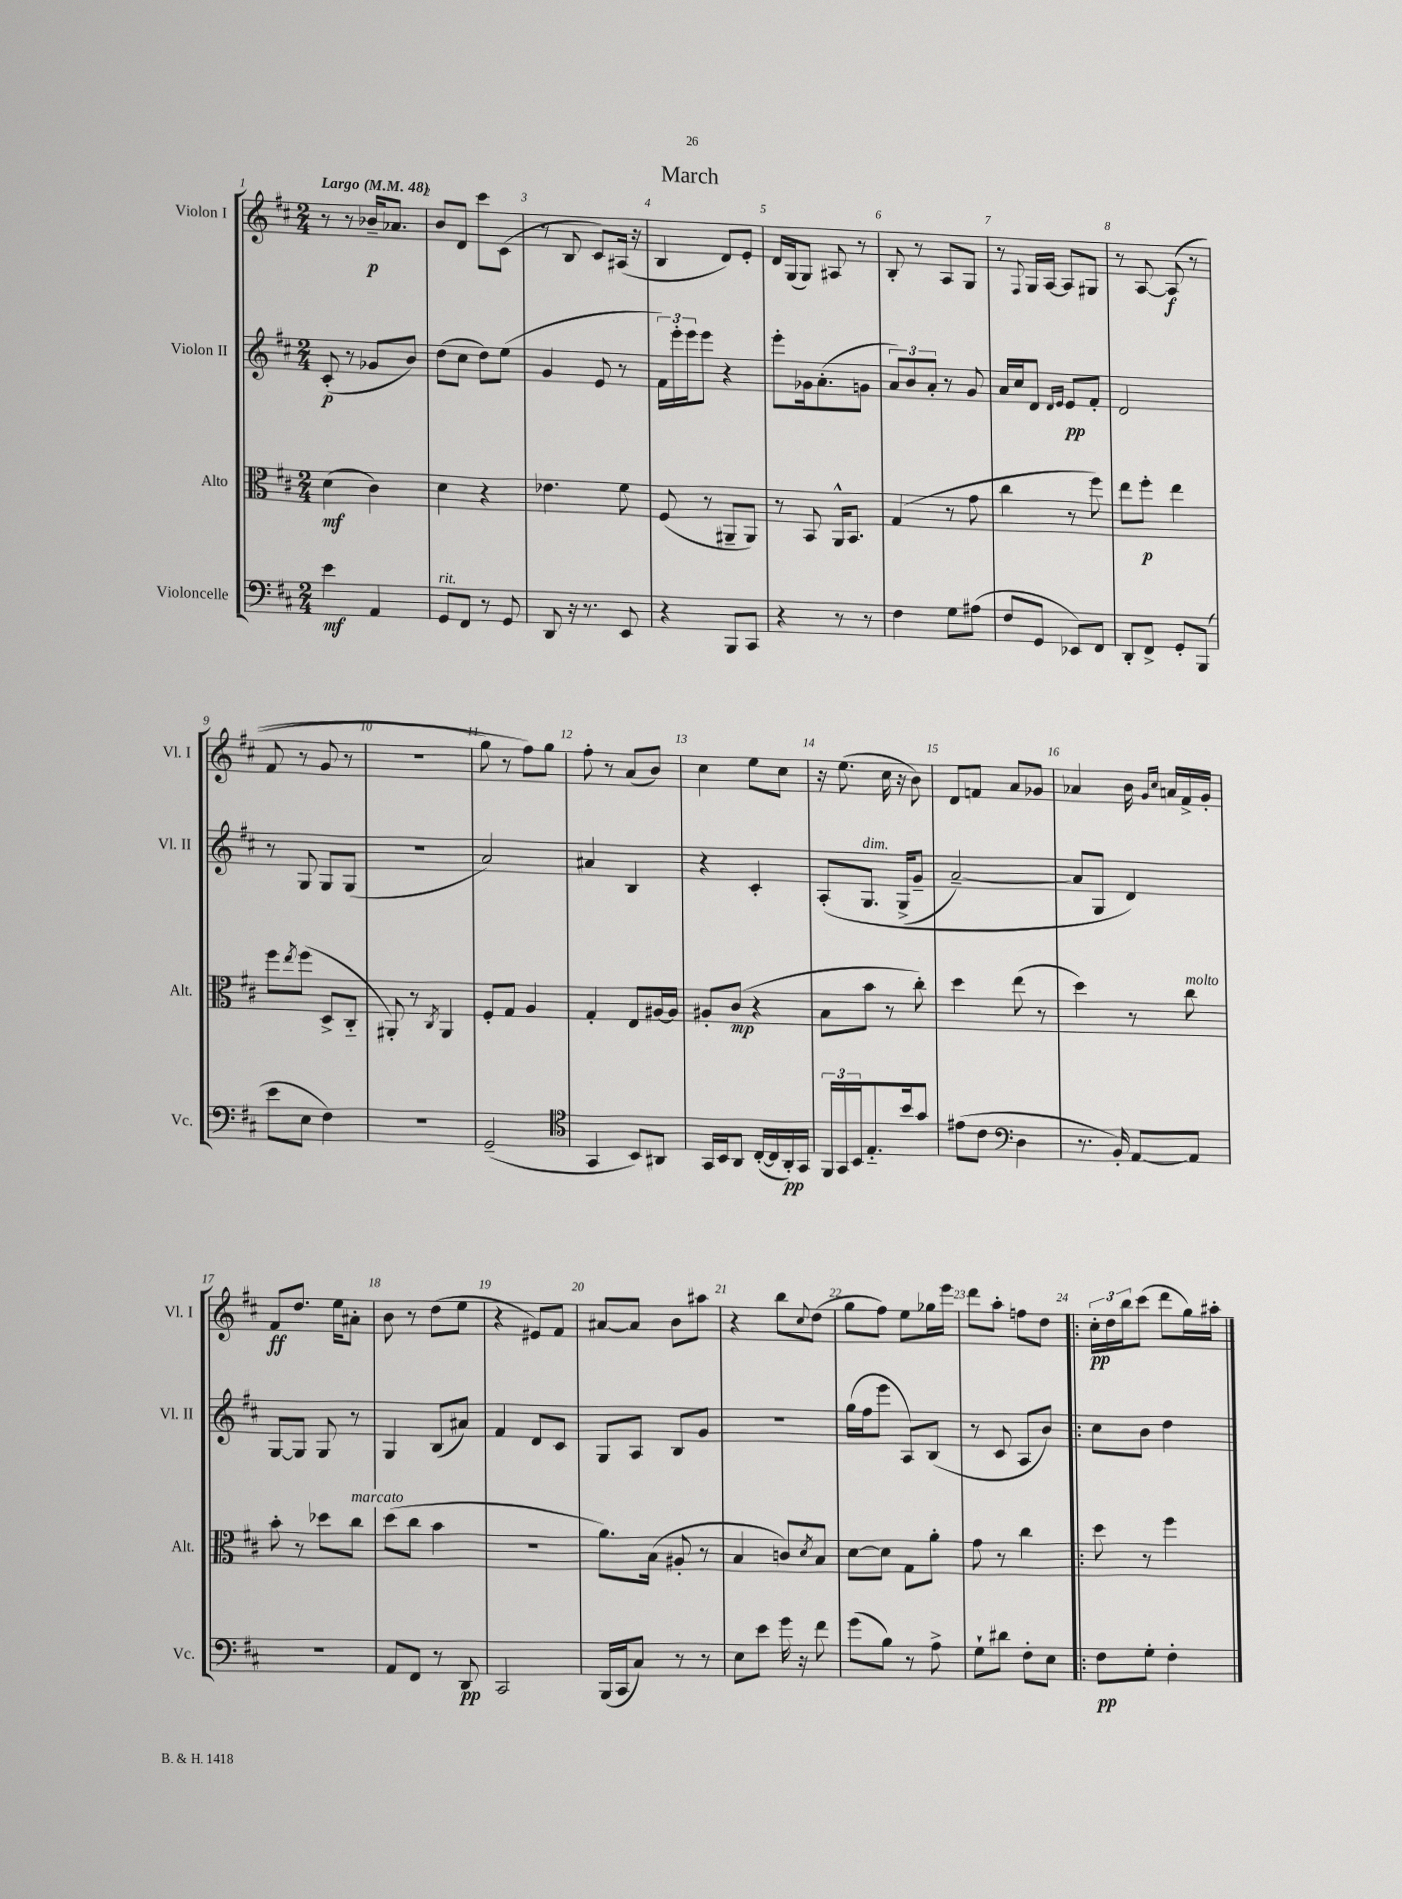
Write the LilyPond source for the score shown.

\header { title = "March" }
<<
\new StaffGroup <<
\new Staff = "s0" \with { instrumentName = "Violon I" shortInstrumentName = "Vl. I" } {
    \clef treble \key d \major \numericTimeSignature \time 2/4 \tempo "Largo" 4 = 48
    r8 r8 bes'16--\p aes'8. |
    b'8 d'8 cis'''8 cis'8( |
    r8 b8 cis'8) ais16( r16 |
    b4 d'8) e'8-. |
    d'16 g16( g8) ais8 r8 |
    b8-. r8 a8 g8 |
    r8 \appoggiatura { fis8 } g16 a16~ a8 gis8 |
    r8 a8~ a8\f(\( r8 |
    fis'8 r8 g'8 r8 |
    r2 |
    g''8) r8 fis''8\) g''8 |
    fis''8-. r8 a'8( b'8) |
    cis''4 e''8 cis''8 |
    r16 e''8.( cis''16 r16 b'8) |
    d'8 f'8 a'8 ges'8 |
    aes'4 b'16 \grace { g'16 cis''16 } a'16 fis'16-> g'16-. |
    fis'8\ff d''8. e''16 ais'8-. |
    b'8 r8 d''8( e''8 |
    r4 eis'8) fis'8 |
    ais'8~ ais'8 b'8 ais''8 |
    r4 b''8 \appoggiatura { cis''8 } d''8( |
    g''8 fis''8) e''8 ges''16 e'''16 |
    d'''8 a''8-. f''8 d''8 |
    \bar ".|:" \tuplet 3/2 { cis''16-.\pp d''16 b''16 } cis'''8( d'''8 g''16) ais''16-. \bar "|." |
}
\new Staff = "s1" \with { instrumentName = "Violon II" shortInstrumentName = "Vl. II" } {
    \clef treble \key d \major \numericTimeSignature \time 2/4
    cis'8-.\p( r8 ges'8 b'8) |
    d''8( cis''8 d''8) e''8( |
    g'4 e'8 r8 |
    \tuplet 3/2 { fis'16) e'''16-. e'''16 } e'''8 r4 |
    e'''8-. ges'16 a'8.-.( g'8 |
    \tuplet 3/2 { a'8) b'8 a'8-. } r8 g'8 |
    a'16 cis''16 d'8 \grace { d'16 e'16 } e'8\pp fis'8-. |
    d'2 |
    r8 g8 g8 g8( |
    r2 |
    a'2) |
    ais'4 b4 |
    r4 cis'4-. |
    a8-.\( g8.^\markup { \italic "dim." } g16->( g'8-- |
    a'2~--) |
    a'8 g8 d'4\) |
    g8~ g8 g8 r8 |
    g4 b8( ais'8) |
    fis'4 d'8 cis'8 |
    g8 a8 b8 g'8 |
    R2 |
    g''16( fis''16 e'''8 a8) b8( |
    r8 cis'8 a8 b'8) |
    \bar ".|:" cis''8 b'8 d''4 \bar "|." |
}
\new Staff = "s2" \with { instrumentName = "Alto" shortInstrumentName = "Alt." } {
    \clef alto \key d \major \numericTimeSignature \time 2/4
    d'4\mf( cis'4) |
    d'4 r4 |
    ees'4. fis'8 |
    fis8( r8 ais,8-- ais,8) |
    r8 b,8 a,16-^ b,8. |
    g4( r8 g'8 |
    cis''4 r8 fis''8) |
    e''8 fis''8-.\p e''4 |
    fis''8 \acciaccatura { e''8 } fis''8( d8-> cis8-_ |
    ais,8-.) r8 \acciaccatura { cis8 } ais,4 |
    fis8-. g8 a4 |
    g4-. e8 ais16~ ais16 |
    ais8-. cis'8\mp( r4 |
    b8 b'8 r8 cis''8-.) |
    d''4 e''8( r8 |
    d''4) r8 cis''8^\markup { \italic "molto" } |
    b'8-. r8 des''8 cis''8^\markup { \italic "marcato" } |
    d''8( cis''8 b'4 |
    R2 |
    a'8.) b16( ais8-. r8 |
    b4 c'8) \acciaccatura { d'8 } b8 |
    d'8~ d'8 g8 a'8-. |
    g'8 r8 cis''4 |
    \bar ".|:" d''8 r8 fis''4 \bar "|." |
}
\new Staff = "s3" \with { instrumentName = "Violoncelle" shortInstrumentName = "Vc." } {
    \clef bass \key d \major \numericTimeSignature \time 2/4
    e'4\mf a,4 |
    g,8^\markup { \italic "rit." } fis,8 r8 g,8 |
    d,8 r16 r8. e,8 |
    r4 b,,8 cis,8 |
    r4 r8 r8 |
    fis4 g8 ais8( |
    fis8 g,8 ees,8) fis,8 |
    d,8-. fis,8-> g,8-. b,,8( |
    e'8 e8 fis4) |
    R2 |
    g,2--( |
    \clef tenor g,4 b,8) ais,8 |
    g,16 b,16 a,8 cis16~-.( cis16 a,16-.\pp) g,16 |
    \tuplet 3/2 { fis,16 g,16 b,16 } e8.-_ b'16 g'8 |
    eis'8( cis'8 \clef bass d4 |
    r8. b,16-.) a,8~ a,8 |
    R2 |
    a,8 fis,8 r8 d,8\pp |
    cis,2 |
    b,,16( cis,16 cis8) r8 r8 |
    e8 e'8 g'16 r16 fis'8 |
    g'8( b8) r8 a8-> |
    g8-! dis'8 fis8-. e8 |
    \bar ".|:" fis8\pp g8-. fis4-. \bar "|." |
}
>>
>>
\layout { \context { \Score \override BarNumber.break-visibility = ##(#f #t #t) barNumberVisibility = #all-bar-numbers-visible } }
